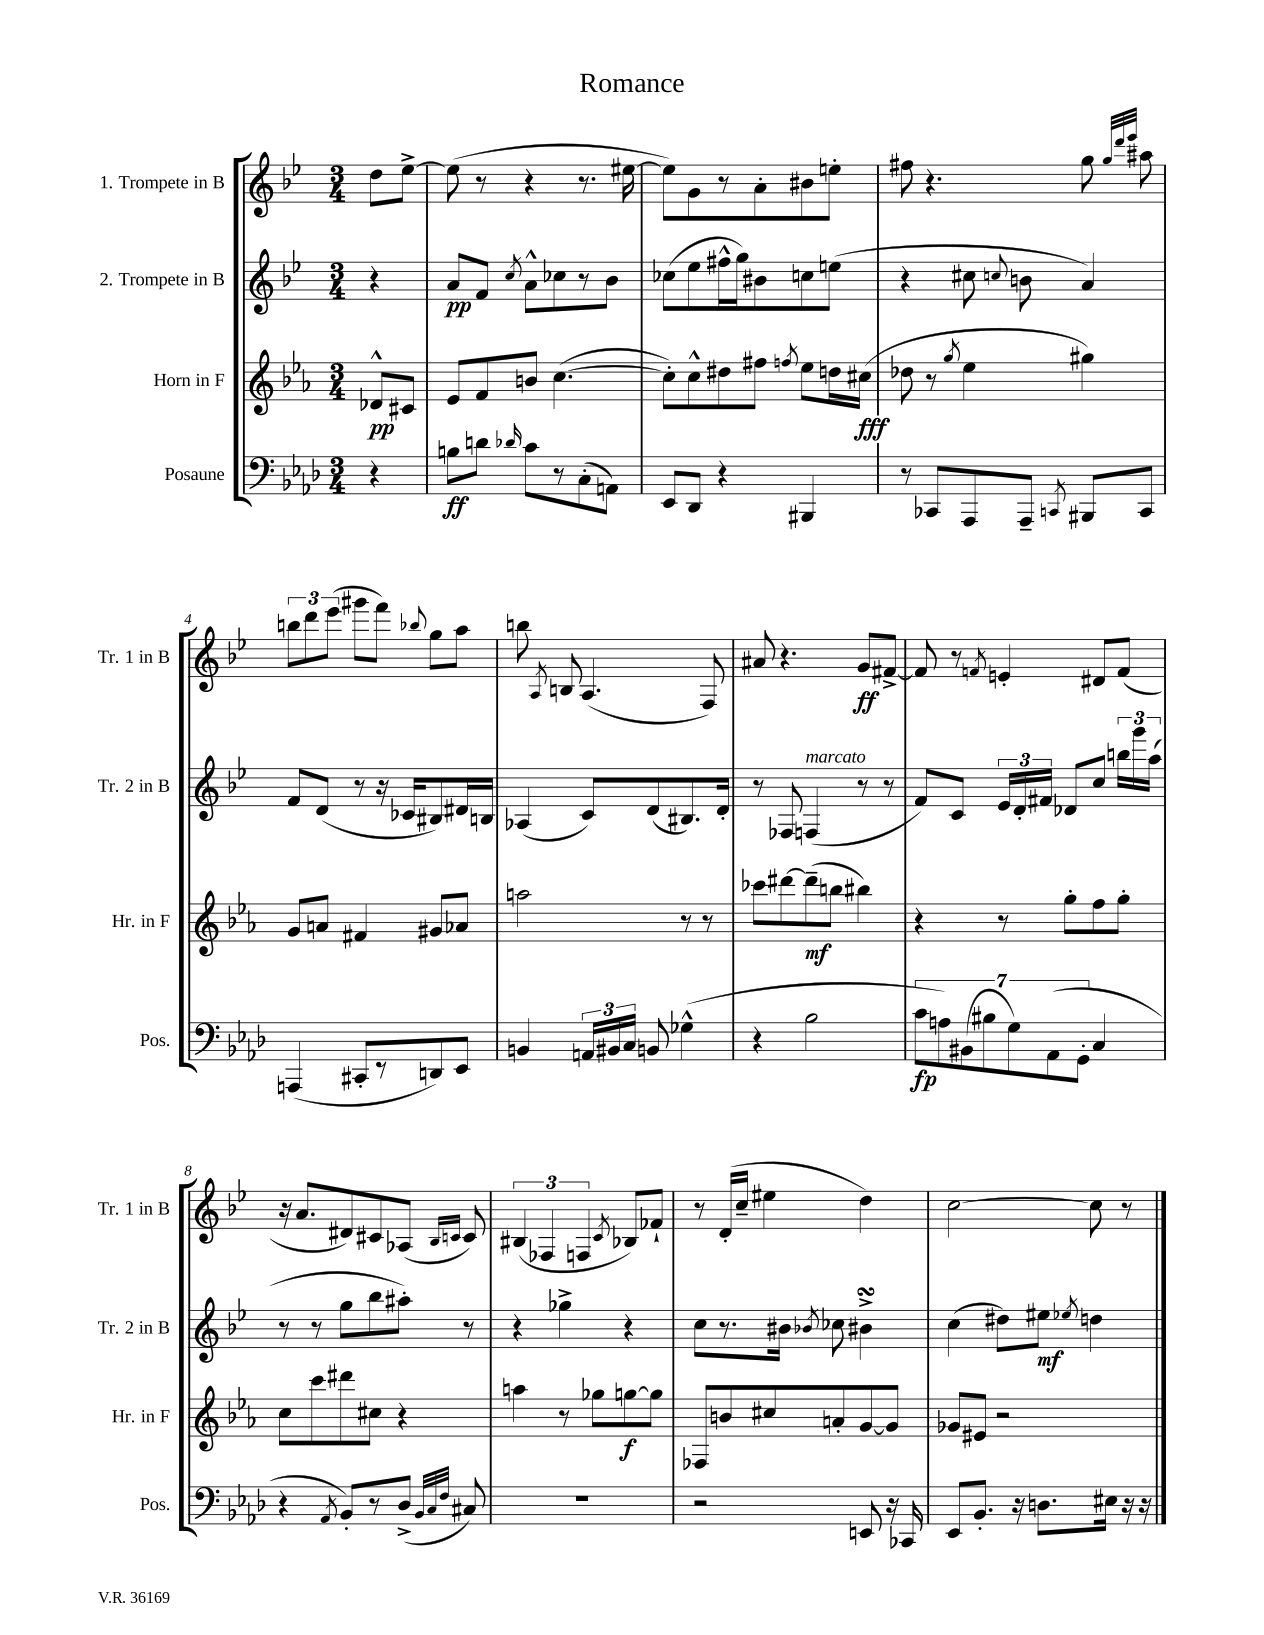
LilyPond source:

\header { title = "Romance" }
<<
\new StaffGroup <<
\new Staff = "s0" \with { instrumentName = "1. Trompete in B" shortInstrumentName = "Tr. 1 in B" } {
    \clef treble \key bes \major \numericTimeSignature \time 3/4 \partial 4
    \autoBeamOff d''8[ ees''8]~-> |
    ees''8( r8 r4 r8. eis''16~ |
    eis''8[) g'8 r8 a'8-. bis'8 e''8]-. |
    fis''8 r4. g''8 \grace { g''32[ d'''32 ees'''32] } ais''8 |
    \tuplet 3/2 { b''8[ d'''8 ees'''8]( } gis'''8[ f'''8]) \appoggiatura { bes''8 } g''8[ a''8] |
    b''8 \acciaccatura { a8 } b8 a4.( f8) |
    ais'8 r4. g'8[\ff fis'8]~-> |
    fis'8 r8 \acciaccatura { f'8 } e'4-. dis'8[ f'8]( |
    r16 a'8.[ dis'8) cis'8 aes8]( \grace { bes16[ c'16] } c'8) |
    \tuplet 3/2 { bis4( fes4 f4 } \acciaccatura { c'8 } bes8[) fes'8]-! |
    r8 d'16[-.( c''16]-- eis''4 d''4) |
    c''2~ c''8 r8 \bar "|." |
}
\new Staff = "s1" \with { instrumentName = "2. Trompete in B" shortInstrumentName = "Tr. 2 in B" } {
    \clef treble \key bes \major \numericTimeSignature \time 3/4 \partial 4
    \autoBeamOff r4 |
    a'8[\pp f'8] \acciaccatura { c''8 } a'8[-^ ces''8 r8 bes'8] |
    ces''8[( ees''8 fis''16-^ g''16) bis'8 c''8 e''8]( |
    r4 cis''8 \appoggiatura { c''8 } b'8 a'4) |
    f'8[ d'8]( r8 r16 ces'16[ bis8) dis'16 b16] |
    aes4( c'8[) d'8( bis8.) d'16]-. |
    r8 fes8 f4^\markup { \italic "marcato" }( r8 r8 |
    f'8[) c'8] \tuplet 3/2 { ees'16[ d'16-. fis'16] } des'8[ c''8] \tuplet 3/2 { b''16[ g'''16 a''16]( } |
    r8 r8 g''8[ bes''8 ais''8]-.) r8 |
    r4 ges''4-> r4 |
    c''8[ r8. bis'16] \acciaccatura { bes'8 } ces''8 bis'4->\turn |
    c''4( dis''8[) eis''8]\mf \acciaccatura { ees''8 } d''4 \bar "|." |
}
\new Staff = "s2" \with { instrumentName = "Horn in F" shortInstrumentName = "Hr. in F" } {
    \clef treble \key ees \major \numericTimeSignature \time 3/4 \partial 4
    \autoBeamOff des'8[-^\pp cis'8] |
    ees'8[ f'8 b'8] c''4.~( |
    c''8[-.) c''8-^ dis''8 fis''8] \acciaccatura { f''8 } ees''8[ d''16 cis''16]\fff( |
    des''8 r8 \acciaccatura { g''8 } ees''4 gis''4) |
    g'8[ a'8] fis'4 gis'8[ aes'8] |
    a''2 r8 r8 |
    ces'''8[ dis'''8~ dis'''8--\mf( b''8] bis''4) |
    r4 r8 g''8[-. f''8 g''8]-. |
    c''8[ c'''8 dis'''8 cis''8] r4 |
    a''4 r8 ges''8[ g''8~\f g''8] |
    fes8[ b'8 cis''8 a'8-. g'8~ g'8] |
    ges'8[ eis'8] r2 \bar "|." |
}
\new Staff = "s3" \with { instrumentName = "Posaune" shortInstrumentName = "Pos." } {
    \clef bass \key aes \major \numericTimeSignature \time 3/4 \partial 4
    \autoBeamOff r4 |
    b8[\ff d'8] \grace { des'16 } c'8[ r8 c8-.( a,8]) |
    ees,8[ des,8] r4 bis,,4 |
    r8 ces,8[ aes,,8 aes,,8]-- \acciaccatura { c,8 } bis,,8[ c,8] |
    a,,4( cis,8[-. r8 d,8) ees,8] |
    b,4 \tuplet 3/2 { a,16[ bis,16 c16] } b,8 ges4-^( |
    r4 bes2 |
    \tuplet 7/4 { c'8[\fp a8) bis,8( bis8 g8) aes,8( g,8]-. } c4 |
    r4 \acciaccatura { aes,8 } bes,8[-.) r8 des8]->( \grace { bes,32[ c32 f32] } cis8) |
    R2. |
    r2 e,8 r16 ces,16 |
    ees,8[ bes,8.]-. r16 d8.[ eis16] r16 r16 \bar "|." |
}
>>
>>
